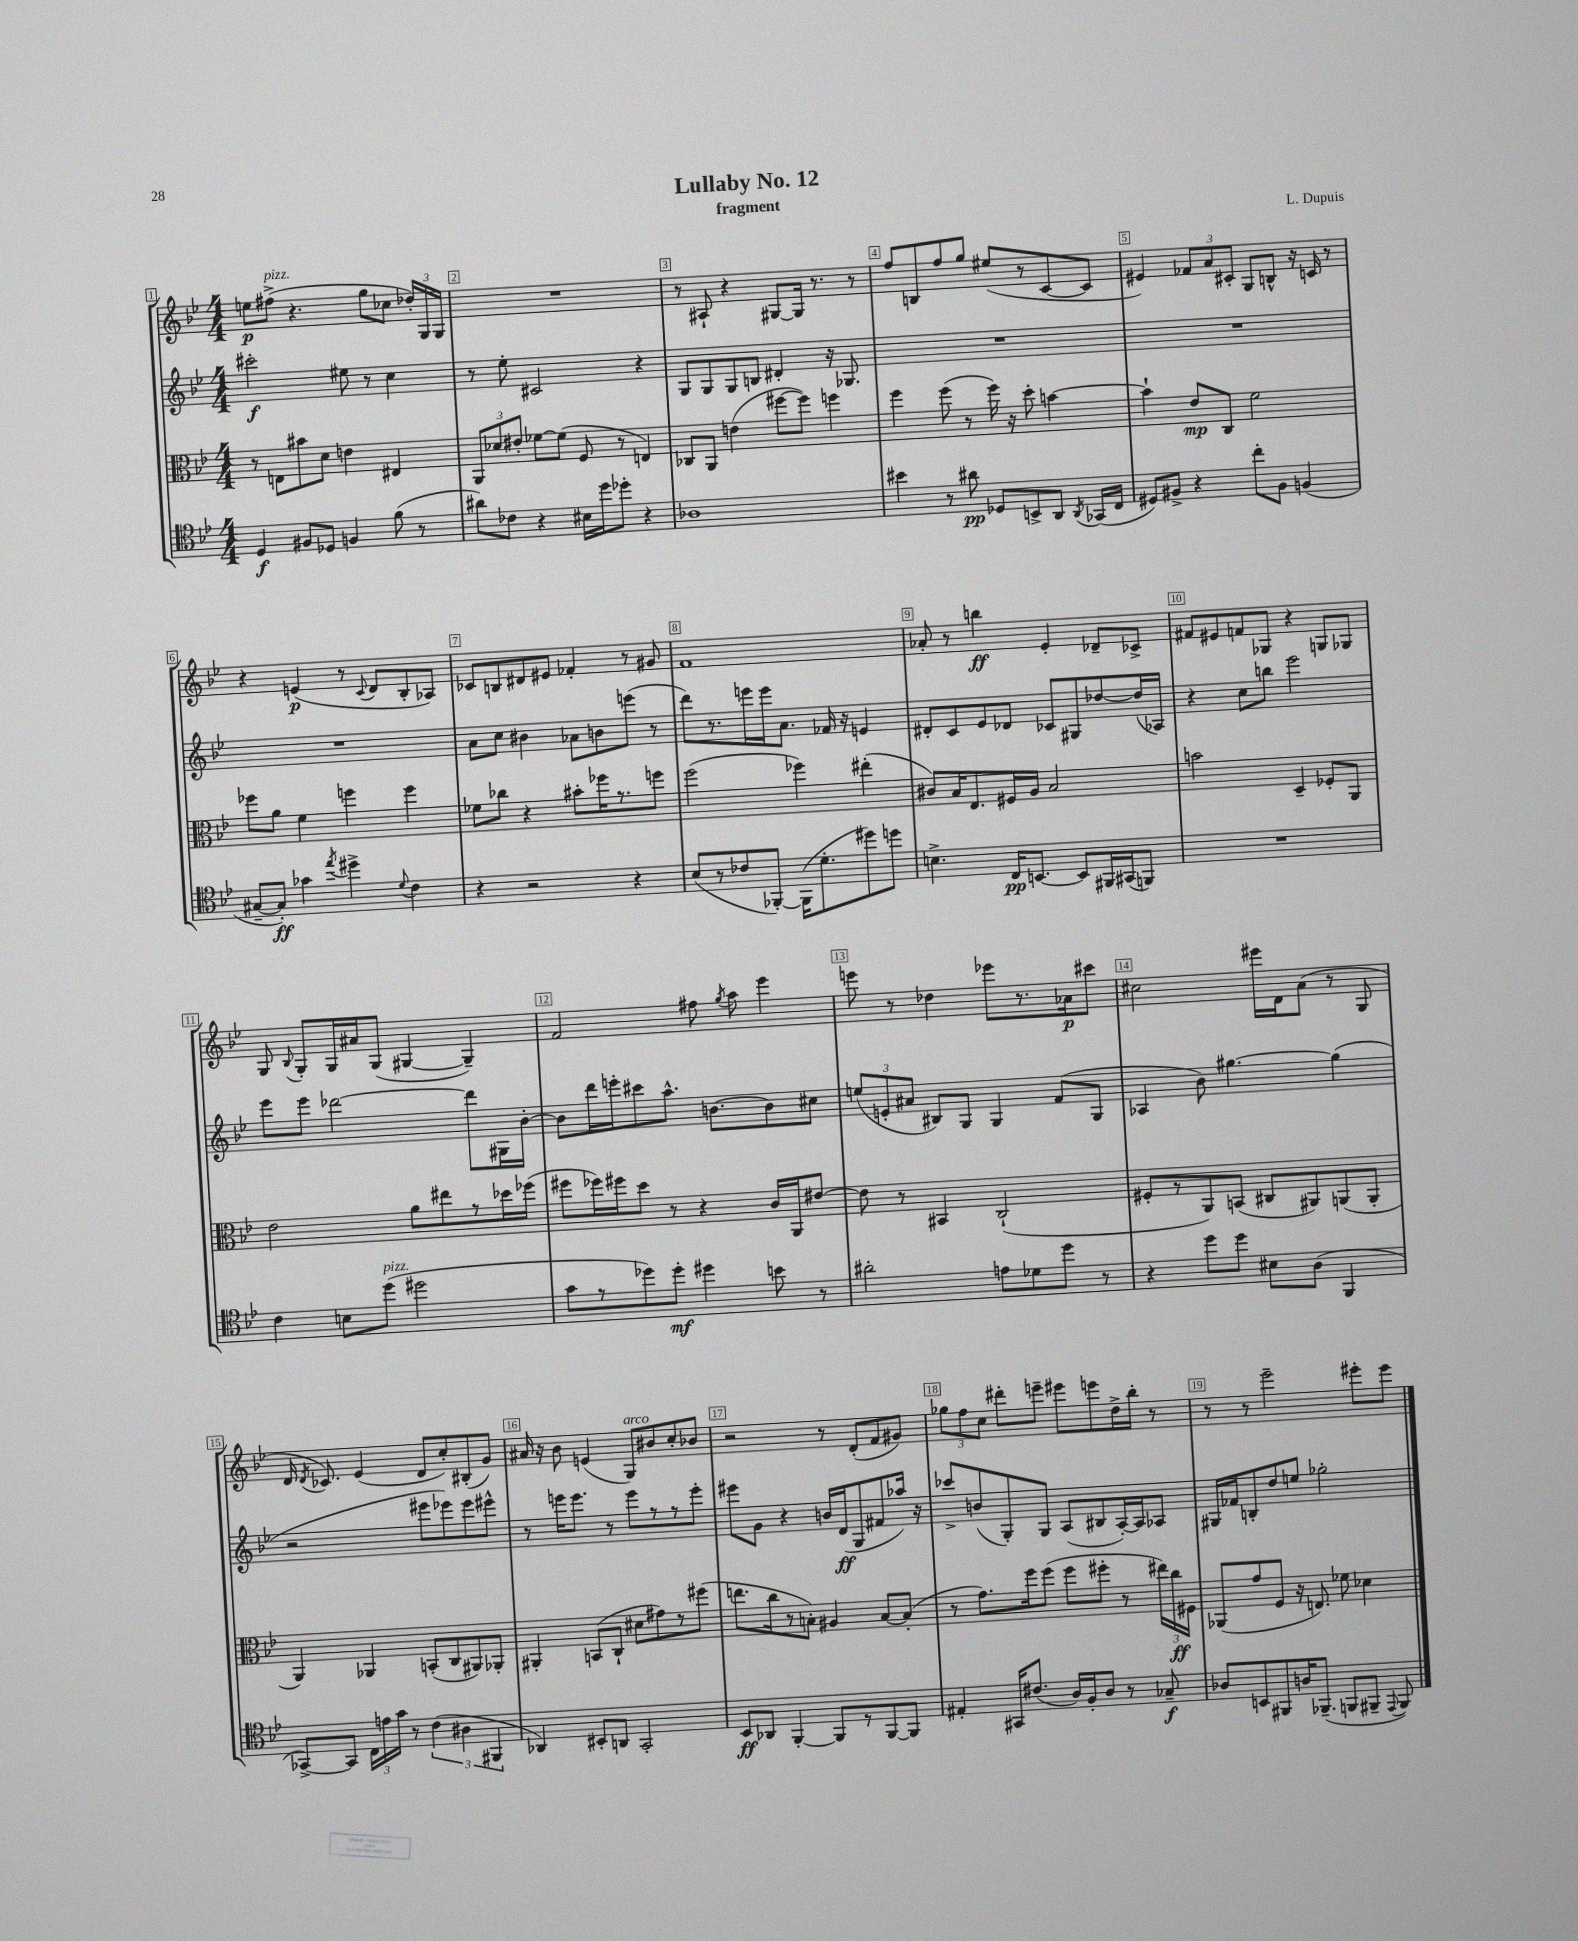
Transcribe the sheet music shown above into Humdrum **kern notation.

**kern	**dynam	**kern	**dynam	**kern	**dynam	**kern	**dynam
*part4	*part4	*part3	*part3	*part2	*part2	*part1	*part1
*staff4	*staff4	*staff3	*staff3	*staff2	*staff2	*staff1	*staff1
*clefC4	*	*clefC3	*	*clefG2	*	*clefG2	*
*k[b-e-]	*	*k[b-e-]	*	*k[b-e-]	*	*k[b-e-]	*
*M4/4	*	*M4/4	*	*M4/4	*	*M4/4	*
=1	=1	=1	=1	=1	=1	=1	=1
4D/	f	8r	.	2ccc#X'\	f	8een\L	p
!	!	!	!	!	!	!LO:TX:a:i:t=pizz.	!
.	.	8En\L	.	.	.	(8ff#X^\J	.
8F#X/L	.	8b#X\	.	.	.	4.r	.
8D-X/J	.	8d\J	.	.	.	.	.
4Fn/	.	4en\	.	8ee#X\	.	.	.
.	.	.	.	8r	.	8gg\L	.
(8f\	.	4E#X/	.	4cc\	.	8cc-X\J	.
8r	.	.	.	.	.	24dd-X'/LL)	.
.	.	.	.	.	.	24G/	.
.	.	.	.	.	.	24G/JJ	.
=2	=2	=2	=2	=2	=2	=2	=2
8a#X\L)	.	12AA/L	.	8r	.	1r	.
.	.	12d-X/	.	.	.	.	.
8c-X\J	.	.	.	8ee-'\	.	.	.
.	.	12e#X'/J	.	.	.	.	.
4r	.	[8f-X\L	.	2c#X/	.	.	.
.	.	(8f-\J]	.	.	.	.	.
16B#X\LL	.	8F/	.	.	.	.	.
16dd\J	.	.	.	.	.	.	.
8dd-X'\J	.	8r	.	.	.	.	.
4r	.	4En/)	.	4r	.	.	.
=3	=3	=3	=3	=3	=3	=3	=3
1A-X	.	8C-X/L	.	8G/L	.	8r	.
.	.	8AA/J	.	8G/	.	8A#X`/	.
.	.	(4en\	.	8G/	.	4r	.
.	.	.	.	8Bn/J	.	.	.
.	.	[8ff#X\L	.	4d#X'/	.	[8G#X/L	.
.	.	8ff#\J])	.	.	.	16G#/Jk]	.
.	.	.	.	.	.	8.r	.
.	.	4ffn\	.	16r	.	.	.
.	.	.	.	8.G-X/	.	.	.
.	.	.	.	.	.	8r	.
=4	=4	=4	=4	=4	=4	=4	=4
4b#X\	.	4ff\	.	1r	.	8ff/L	.
.	.	.	.	.	.	8Bn/	.
8r	.	(8ff\	.	.	.	8ff/	.
8a#X\	pp	8r	.	.	.	8gg/J	.
8D-X/L	.	16ff\)	.	.	.	(8ee#X/L	.
.	.	16r	.	.	.	.	.
8BBn^/	.	8dd'\	.	.	.	8r	.
8AA/J	.	[4bn\	.	.	.	[8c/	.
8qAA/	.	.	.	.	.	.	.
(16GG-X/LL	.	.	.	.	.	8c/J]	.
16C/JJ	.	.	.	.	.	.	.
=5	=5	=5	=5	=5	=5	=5	=5
8D#X/L)	.	4b`\]	.	1r	.	4e#X/)	.
8F#X^/J	.	.	.	.	.	.	.
4r	.	8e-/L	mp	.	.	12f-X/L	.
.	.	.	.	.	.	12a/	.
.	.	8C/J	.	.	.	.	.
.	.	.	.	.	.	12c#X'/J	.
8cc'\L	.	2f\	.	.	.	8G/L	.
8F#\J	.	.	.	.	.	8Bn^^/J	.
(4Fn/	.	.	.	.	.	16r	.
.	.	.	.	.	.	16cn/	.
.	.	.	.	.	.	8r	.
!!LO:LB:g=z
=6	=6	=6	=6	=6	=6	=6	=6
[8G#X~/L	.	8ff-X\L	.	1r	.	4r	.
8G#'/J])	ff	8a\J	.	.	.	.	.
4g-X\	.	4f\	.	.	.	(4en/	p
8qee-/	.	.	.	.	.	.	.
4dd#X^\	.	4ffn\	.	.	.	8r	.
.	.	.	.	.	.	8qqc/	.
.	.	.	.	.	.	8d/L	.
8qqd/	.	.	.	.	.	.	.
4c\	.	4ff\	.	.	.	8B-'/	.
.	.	.	.	.	.	8A-X/J)	.
=7	=7	=7	=7	=7	=7	=7	=7
4r	.	8f-X\L	.	8a\L	.	8c-X/L	.
.	.	8cc-X\J	.	8cc\J	.	8Bn/	.
2r	.	4r	.	4b#X\	.	8d#X/	.
.	.	.	.	.	.	8e#X/J	.
.	.	8b#X'\L	.	8a-X\L	.	4f-X'/	.
.	.	16ff-X\K	.	8bn\	.	.	.
.	.	8.r	.	.	.	.	.
4r	.	.	.	(8eeen\J	.	8r	.
.	.	8ffn\J	.	8r	.	8g#X/	.
=8	=8	=8	=8	=8	=8	=8	=8
(8B-/L	.	(2ff\	.	8ddd\L)	.	1f	.
8r	.	.	.	8.r	.	.	.
8c-X/	.	.	.	.	.	.	.
.	.	.	.	16eeen\L	.	.	.
[8FF-X'/J)	.	.	.	16eee\J	.	.	.
.	.	.	.	8.a\J	.	.	.
(16FF-\KL]	.	4ff-X\)	.	.	.	.	.
8.d'\	.	.	.	.	.	.	.
.	.	.	.	16f-X/	.	.	.
.	.	.	.	16r	.	.	.
8dd#X\)	.	(4ee#X'\	.	4en/	.	.	.
8ddn\J	.	.	.	.	.	.	.
=9	=9	=9	=9	=9	=9	=9	=9
4.Bn^\	.	8c#X/L)	.	8d#X'/L	.	8a-X'/	.
.	.	16B-/K	.	8c/	.	8r	.
.	.	8.E-/	.	.	.	.	.
.	.	.	.	8e-/	.	4bbn\	ff
16C/KL	pp	16F#X/L	.	8d-X/J	.	.	.
[8.BBn/J	.	16A/JJ	.	.	.	.	.
.	.	2B-/	.	8c-X/L	.	4e-'/	.
8BB/L]	.	.	.	8G#X/	.	.	.
16FF#X/L	.	.	.	[8dd-X/	.	8d-X~/L	.
(16GG#X/J	.	.	.	.	.	.	.
8FFn/J)	.	.	.	(16dd-/L]	.	8c-X^/J	.
.	.	.	.	16A-X/JJ)	.	.	.
=10	=10	=10	=10	=10	=10	=10	=10
1r	.	2bn\	.	4r	.	8f#X/L	.
.	.	.	.	.	.	8e#X/	.
.	.	.	.	8cc\L	.	8fn/	.
.	.	.	.	8bbn\J	.	8G-X/J	.
.	.	4D~/	.	2eee-\	.	4r	.
.	.	8F-X'/L	.	.	.	8Gn/L	.
.	.	8AA/J	.	.	.	8G-X/J	.
!!LO:LB:g=z
=11	=11	=11	=11	=11	=11	=11	=11
4c\	.	2e-\	.	8eee-\L	.	8G/	.
.	.	.	.	.	.	8qqB-/	.
.	.	.	.	8eee-\J	.	8G'/L	.
8Bn\L	.	.	.	[2ddd-X\	.	16G/L	.
.	.	.	.	.	.	16a#X/J	.
!LO:TX:a:i:t=pizz.	!	!	!	!	!	!	!
(8dd\J	.	.	.	.	.	(8G/J	.
2dd#X\	.	8a\L	.	.	.	[4G#X/	.
.	.	8ee#X\	.	.	.	.	.
.	.	8r	.	8ddd-\L]	.	4G#~/])	.
.	.	16dd-X\L	.	16G#X\L	.	.	.
.	.	(16ff-X\JJ	.	[16b-'\JJ	.	.	.
=12	=12	=12	=12	=12	=12	=12	=12
8g\L	.	8ff#X\L	.	8b-\L]	.	2f/	.
8r	.	16ff-X\L)	.	16ddd\L	.	.	.
.	.	16ff#X\J	.	16eeen'\J	.	.	.
8dd-X\)	.	8dd\J	.	8ccc#X\	.	.	.
8dd-'\J	mf	8r	.	8.aa^^\J	.	.	.
4dd#X\	.	4r	.	.	.	8ff#X\	.
.	.	.	.	[8.bn\L	.	.	.
.	.	.	.	.	.	8qgg/	.
.	.	.	.	.	.	8aa\	.
8bn\	.	16c/LL	.	8b\]	.	4eee-\	.
.	.	16AA/J	.	.	.	.	.
8r	.	[8e#X/J	.	8cc#X\J	.	.	.
=13	=13	=13	=13	=13	=13	=13	=13
2a#X'\	.	8e#\]	.	(12een/L	.	8eeen\	.
.	.	.	.	12en'/	.	.	.
.	.	8r	.	.	.	8r	.
.	.	.	.	12a#X/J	.	.	.
.	.	4BB#X/	.	8B#X/L)	.	4dd-X\	.
.	.	.	.	8G/J	.	.	.
8en\L	.	(2C`/	.	4G/	.	8eee-X\L	.
8d-X\	.	.	.	.	.	8.r	.
8dd\J	.	.	.	(8f/L	.	.	.
.	.	.	.	.	.	16a-X\k	p
8r	.	.	.	8G/J	.	8ccc#X\J	.
=14	=14	=14	=14	=14	=14	=14	=14
4r	.	8F#X'/L	.	4A-X/	.	2cc#X\	.
.	.	8r	.	.	.	.	.
8dd\L	.	8AA/)	.	8b-\)	.	.	.
8dd\J	.	(8BBn/J	.	[4.gg#X\	.	.	.
8B#X\L	.	8C#X/L	.	.	.	16eee#X\LL	.
.	.	.	.	.	.	16d\J	.
(8A\J	.	8AA#X/)	.	.	.	(8a\J	.
4FF/	.	(8AAn/	.	(4gg#\]	.	8r	.
.	.	8AA'/J	.	.	.	8G/	.
!!LO:LB:g=z
=15	=15	=15	=15	=15	=15	=15	=15
[8GG-X^/L)	.	4AA/)	.	2r	.	16d/	.
.	.	.	.	.	.	8qd/	.
.	.	.	.	.	.	8.c-X/)	.
8GG-/J]	.	.	.	.	.	.	.
24C\LL	.	4AA-X/	.	.	.	(4e-/	.
24en\	.	.	.	.	.	.	.
24g\JJ	.	.	.	.	.	.	.
8r	.	.	.	.	.	.	.
(6c\	.	(8BBn'/L	.	8eee#X\L	.	8d/L	.
.	.	8C/	.	8eee-X\)	.	8cc'/)	.
6A#X\	.	.	.	.	.	.	.
.	.	8AA#X/)	.	8eee-\	.	(8B#X'/	.
6FF#X/	.	.	.	.	.	.	.
.	.	8AA-X'/J	.	8eee#X^^\J	.	8g/J)	.
=16	=16	=16	=16	=16	=16	=16	=16
4AA-X/)	.	4AA#X'/	.	8r	.	16a#X/	.
.	.	.	.	.	.	16r	.
.	.	.	.	16eeen\KL	.	8b-\	.
.	.	.	.	8.eee\J	.	.	.
8BB#X'/L	.	(8BBn/L	.	.	.	(4en/	.
8AAn/J	.	8C`/J	.	8r	.	.	.
!	!	!	!	!	!	!LO:TX:a:i:t=arco	!
2GG'/	.	8d#X\L	.	8eee\L	.	8G/L)	.
.	.	8g#X\)	.	8r	.	8b#X/	.
.	.	8r	.	8r	.	8cc'/	.
.	.	(8ff#X\J	.	8eee'\J	.	8b-X/J	.
=17	=17	=17	=17	=17	=17	=17	=17
8BB-/L	ff	8.een\L	.	8eee#X\L	.	2r	.
8AA-X/J	.	.	.	8g\J	.	.	.
.	.	16cc\k	.	.	.	.	.
[4FF'/	.	8r	.	4r	.	.	.
.	.	8Bn'\J)	.	.	.	.	.
8FF/L]	.	4A#X/	.	16bn/LL	.	8r	.
.	.	.	.	(16d/J	ff	.	.
8r	.	.	.	8G/	.	(8d'/L	.
[8FF/	.	[8B/L	.	8f#X/	.	8f/	.
8FF/J]	.	(8B'/J]	.	16aa-X/Jk)	.	8g#X/J)	.
.	.	.	.	16r	.	.	.
=18	=18	=18	=18	=18	=18	=18	=18
4E#X'/	.	8r	.	8ccc-X^/L	.	12gg-X\L	.
.	.	.	.	.	.	12ff\	.
.	.	8.g\L)	.	(8bn/	.	.	.
.	.	.	.	.	.	12cc\J	.
16GG#X/KL	.	.	.	8G'/)	.	8ddd#X'\L	.
(8.c#X/J	.	16ff\k	.	.	.	.	.
.	.	(8ff\J	.	8G/J	.	8eeen~\J	.
16A/LL)	.	8ff\L	.	(8A/L	.	8eee#X\L	.
16F'/J	.	.	.	.	.	.	.
8A/J	.	8ff#X'\J	.	8B#X/	.	8eeen\	.
8r	.	8r	.	[16A'/L)	.	16dd^\L	.
.	.	.	.	16A/J]	.	16bb-'\JJ	.
8G-X~/	f	24ee#X\LL)	.	8A-X/J	.	8r	.
.	.	24cc\	ff	.	.	.	.
.	.	24F#X\JJ	.	.	.	.	.
=19	=19	=19	=19	=19	=19	=19	=19
8A-X/L	.	(8AA-X/L	.	16G#X/LL	.	8r	.
.	.	.	.	16f-X/J	.	.	.
8BBn/	.	8g/	.	8Bn'/	.	8r	.
8FF#X/	.	8F/J	.	8dd/	.	2eee-~\	.
16An/K	.	16r	.	8een/J	.	.	.
(8.FF-X~/J	.	8.En/)	.	.	.	.	.
.	.	.	.	2gg-X'\	.	.	.
8FFn/L	.	8f-X\	.	.	.	.	.
8FF#X~/J	.	4d-X\	.	.	.	8eee#X'\L	.
8qqEE-/	.	.	.	.	.	.	.
8FF#/)	.	.	.	.	.	8eee#\J	.
==	==	==	==	==	==	==	==
*-	*-	*-	*-	*-	*-	*-	*-
